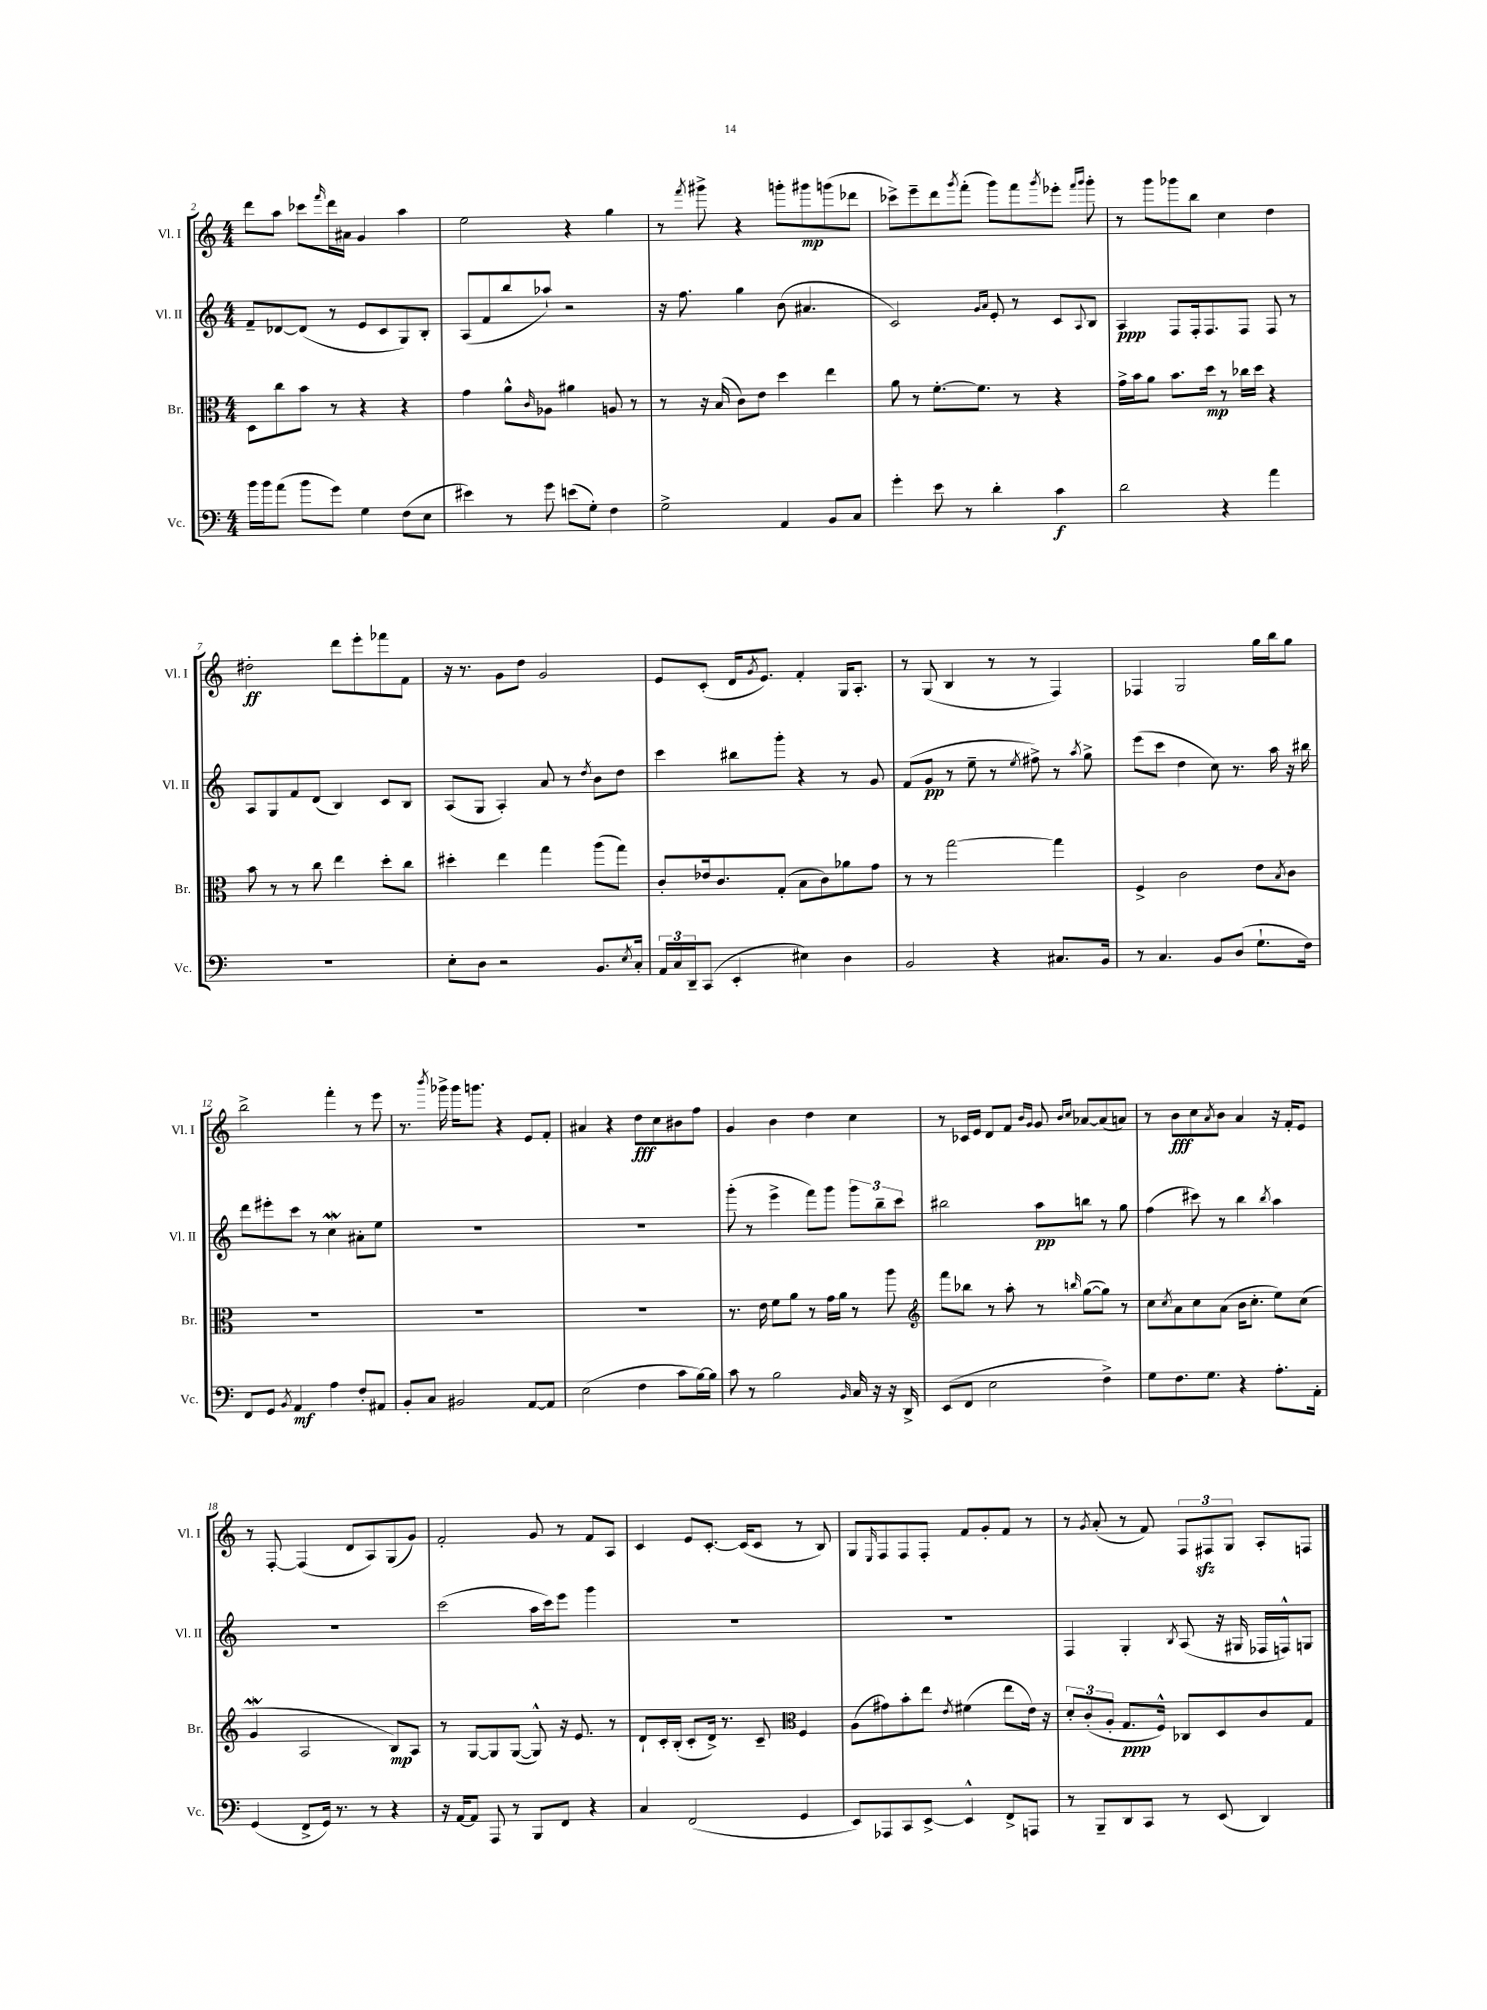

**kern	**kern	**kern	**kern
*staff4	*staff3	*staff2	*staff1
*clefF4	*clefC3	*clefG2	*clefG2
*k[]	*k[]	*k[]	*k[]
*M4/4	*M4/4	*M4/4	*M4/4
16b	8D	8f~	8ddd
16b	.	.	.
(8a	8cc	[8d-	8aa
8b	8b	(8d-]	8ccc-
.	.	.	16qqfff
8g)	8r	8r	16ddd
.	.	.	16a#
4G	4r	8e	4g
.	.	8c	.
(8F	4r	8G)	4aa
8E	.	8B'	.
=	=	=	=
4e#)	4g	(8A	2ee
.	.	8f	.
8r	8a^^	8bb	.
.	16qqc	.	.
8g	8A-	8aa-`)	.
(8e	4a#	2r	4r
8G')	.	.	.
4F	8A	.	4gg
.	8r	.	.
=	=	=	=
2G^	8r	16r	8r
.	.	8.ff	.
.	.	.	8qfff
.	16r	.	8ggg#^
.	(16B	.	.
.	8c)	4gg	4r
.	8e	.	.
4AA	4dd	(8b	8ggg'
.	.	4.a#	8ggg#
8BB	4ee	.	(8ggg
8C	.	.	8ddd-
=	=	=	=
4g'	8a	2c)	8ccc-^)
.	8r	.	8eee~
8e	[8.f'	.	8ddd
.	.	.	8qggg
8r	.	.	(8fff'
.	8.f]	.	.
.	.	16qqg	.
.	.	16qqa	.
4d'	.	8e'	8ggg)
.	8r	8r	8fff
.	.	.	8qggg
4c	4r	8c	8eee-'
.	.	.	16qqfff
.	.	8qqA	16qqggg
.	.	8B	8ggg'
=	=	=	=
2d	16g^	4A	8r
.	16b	.	.
.	8a	.	8ggg
.	8.b	8F	8ggg-
.	.	16F'	8bb
.	16dd	8.F	.
4r	8r	.	4cc
.	16cc-	8F	.
.	16dd	.	.
4a	4r	8F	4dd
.	.	8r	.
=	=	=	=
1r	8b	8A	2dd#'
.	8r	8G	.
.	8r	8f	.
.	8cc	(8d	.
.	4ee	4B)	8ddd
.	.	.	8eee'
.	8dd'	8c	8fff-
.	8cc	8B	8f
=	=	=	=
8E'	4dd#'	(8A	16r
.	.	.	8.r
8D	.	8G	.
2r	4ee	4A')	8g
.	.	.	8dd
.	4gg	8a	2g
.	.	8r	.
.	.	8qdd	.
8.BB	(8aa	8b	.
.	8gg)	8dd	.
8qE	.	.	.
16C'	.	.	.
=	=	=	=
24AA	8c'	4ccc	8e
24C	.	.	.
24DD~	.	.	.
(8CC	16e-	.	(8c'
.	8.c	.	.
4EE'	.	8bb#	16d
.	.	.	8qg
.	.	.	8.e)
.	(8G'	8ggg'	.
4E#)	8B	4r	4f'
.	8c)	.	.
4D	8a-	8r	16G
.	.	.	8.A'
.	8g	8g	.
=	=	=	=
2BB	8r	(8f	8r
.	8r	8g	(8G
.	[2gg	8r	4B
.	.	8ee~	.
4r	.	8r	8r
.	.	8qee	.
.	.	8ff#^)	8r
8.C#	4gg]	8r	4F)
.	.	8qaa	.
.	.	8gg^	.
16BB	.	.	.
=	=	=	=
8r	4F^	(8eee	4F-
4.C	.	8ccc	.
.	2c	4dd	2G
8BB	.	8cc)	.
(8D	.	8.r	.
8.G`	8e	.	16gg
.	.	16aa	16bb
.	8qB	.	.
.	8c	16r	8gg
16F)	.	16bb#	.
=	=	=	=
8FF	1r	8ddd	2bb^
8GG	.	8eee#'	.
8qBB	.	.	.
4AA	.	8ccc	.
.	.	8r	.
4A	.	4cc	4fff'
8F'	.	8a#'	8r
8AA#	.	8ee	8eee
=	=	=	=
8BB'	1r	1r	8.r
8C	.	.	.
.	.	.	8qbbb
.	.	.	16ggg-^
2BB#	.	.	16ggg-
.	.	.	8.ggg
.	.	.	4r
[8AA	.	.	8e
8AA]	.	.	8f'
=	=	=	=
(2E	1r	1r	4a#
.	.	.	4r
4F	.	.	8dd
.	.	.	8cc
8c	.	.	8b#
[16B)	.	.	8ff
16B]	.	.	.
=	=	=	=
8c	8.r	(8ggg'	4g
8r	.	8r	.
.	16e	.	.
2B	8f	4eee^	4b
.	8a	.	.
.	8r	8fff)	4dd
.	16g	8ggg	.
.	16a	.	.
16qqBB	.	.	.
16C	8r	12ggg	4cc
16r	.	.	.
.	.	12bb~	.
16r	8aa	.	.
.	.	12ccc	.
16DD^	.	.	.
=	=	=	=
*	*clefG2	*	*
(8EE	8fff	2bb#	8r
8FF	8bb-	.	16c-
.	.	.	16e
2E	8r	.	8d
.	8aa'	.	8f
.	.	.	16qqb
.	.	.	16qqg
.	8r	8aa	8g
.	.	.	16qqb
.	16qqbb	.	16qqcc
.	([8gg	8bb	[8a-
4F^)	8gg])	8r	(8a-]
.	8r	8gg	8a)
=	=	=	=
8G	8cc	(4ff	8r
.	8qcc	.	.
8.F	8a	.	8b
.	8cc	8ccc#)	8cc
8.G	.	.	.
.	.	.	8qa
.	(8a	8r	8b
4r	16b	4bb	4a
.	8.cc'	.	.
.	.	8qbb	.
8.A'	8ee)	4aa	16r
.	.	.	16f'
.	(8cc	.	8e
16AA'	.	.	.
=	=	=	=
(4GG	4g	1r	8r
.	.	.	[8F'
8FF^	2A	.	(4F]
16GG)	.	.	.
8.r	.	.	.
.	.	.	8d
8r	.	.	8A)
4r	8B)	.	(8G
.	8A	.	8g)
=	=	=	=
16r	8r	(2ccc	2f'
[16AA	.	.	.
8AA]	[8G	.	.
8AAA	8G]	.	.
8r	([8G	.	.
8BBB	8G^^])	16aa	8g
.	.	16ccc)	.
8FF	16r	8eee	8r
.	8.e	.	.
4r	.	4ggg	8f
.	8r	.	8A
=	=	=	=
4C	8d`	1r	4c
.	16c'	.	.
.	(16B'	.	.
(2FF	8c'	.	8e
.	16d^)	.	[8.c'
.	8.r	.	.
.	.	.	(16c]
.	8c~	.	8c
*	*clefC3	*	*
4GG	4F	.	8r
.	.	.	8B)
=	=	=	=
8EE)	(8A	1r	8G
.	.	.	16qqE
8AAA-	8g#)	.	8F
8CC	8b'	.	8F
[8EE^	8ee	.	8F'
.	8qe	.	.
4EE^^]	(4f#	.	8f
.	.	.	8g'
8FF^	8ee	.	8f
8AAA	16e)	.	8r
.	16r	.	.
=	=	=	=
8r	12d'	4F	8r
.	(12c'	.	.
.	.	.	8qg
8BBB~	.	.	(8a'
.	12A'	.	.
8DD	8.G	4G'	8r
8CC	.	.	8f)
.	16F^^)	.	.
.	.	8qB	.
8r	8C-	(8A	12F
.	.	.	12F#
(8EE	8D	16r	.
.	.	.	12G
.	.	16G#	.
4DD)	8c	16F-	8A'
.	.	16F^^)	.
.	8G	8G	8F
==	==	==	==
*-	*-	*-	*-
